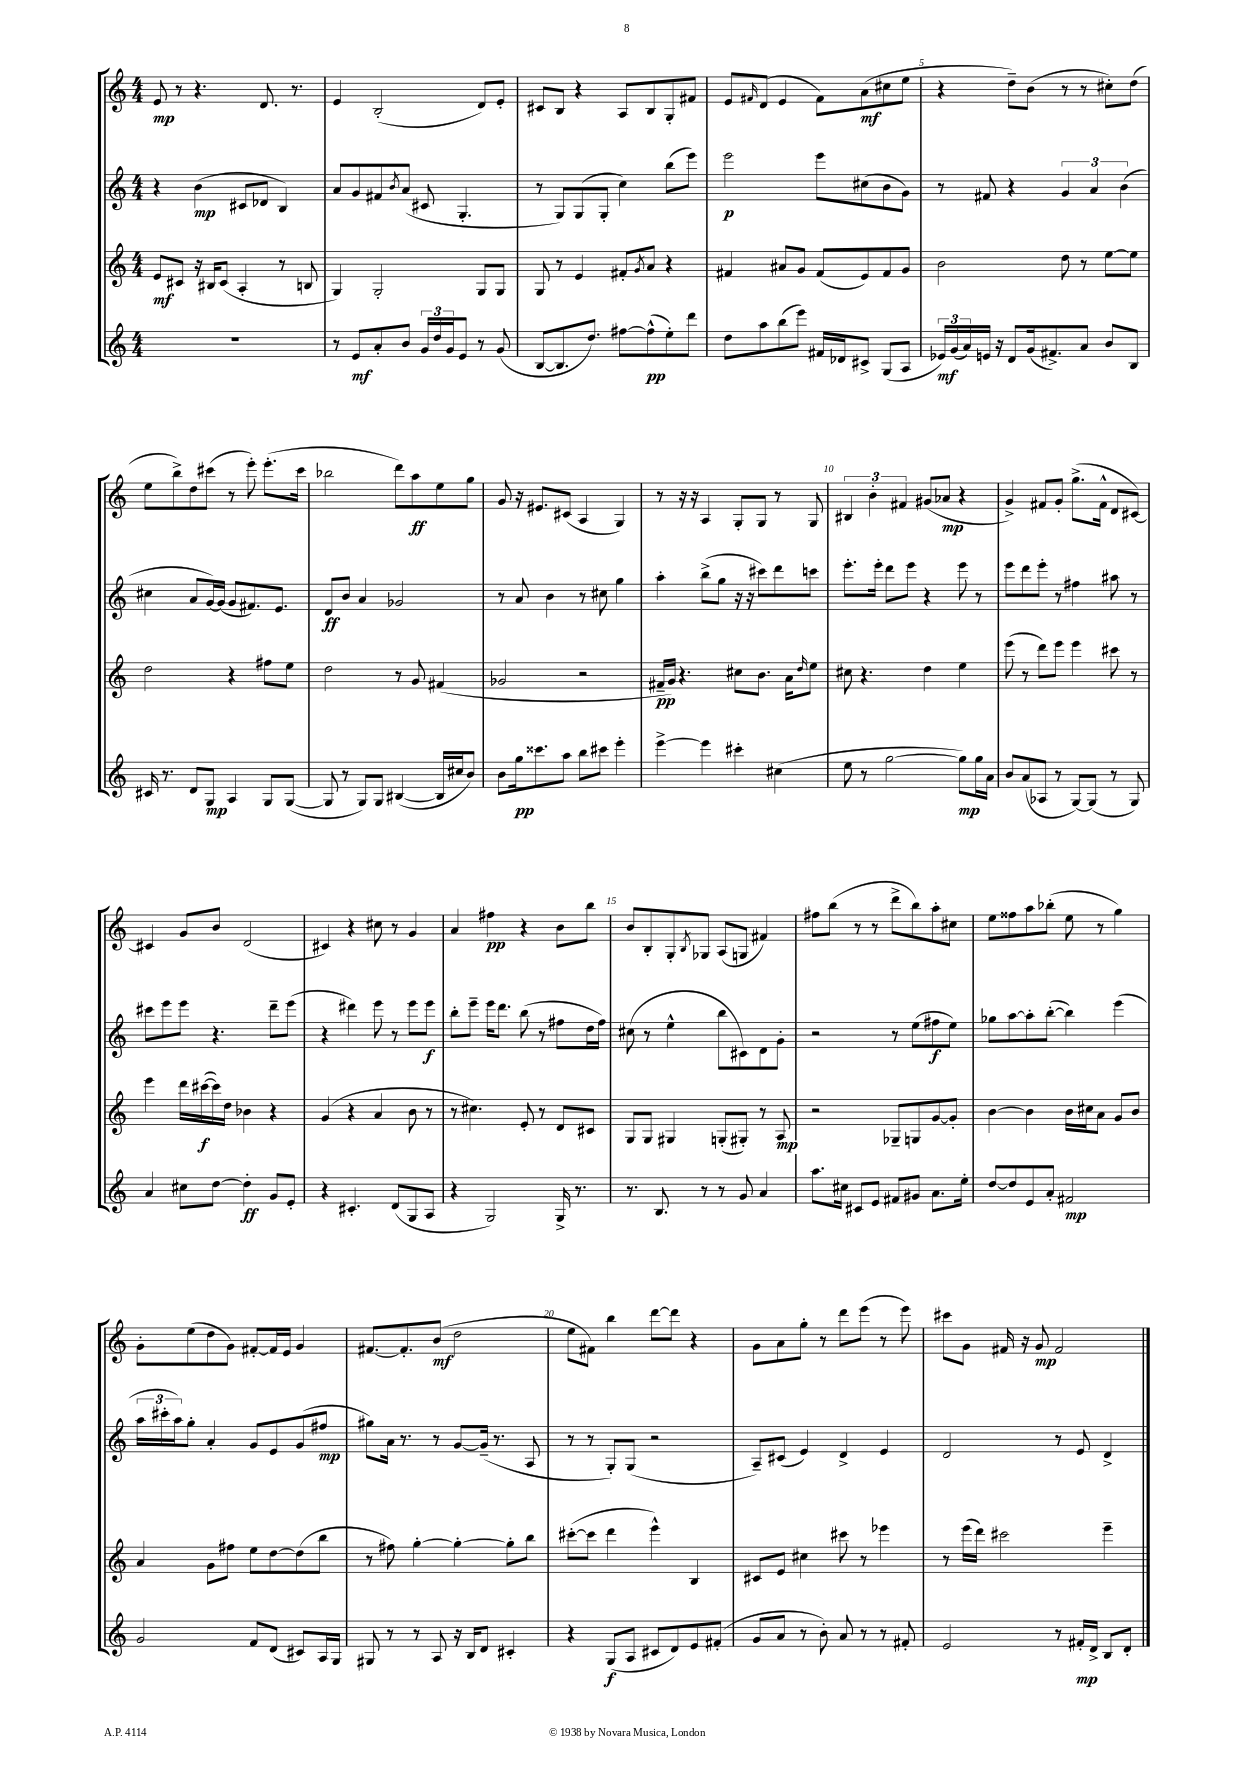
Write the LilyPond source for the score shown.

<<
\new StaffGroup <<
\new Staff = "s0" {
    \clef treble \key c \major \numericTimeSignature \time 4/4
    e'8\mp r8 r4. d'8. r8. |
    e'4 b2-.( d'8) e'8-. |
    cis'8 b8 r4 a8 b8 g8-. fis'8 |
    e'8 \grace { fis'16 } d'8( e'4 fis'8) a'8\mf( cis''8 e''8 |
    r4 d''8--) b'8( r8 r8 cis''8-.) d''8( |
    e''8 b''8->) d''8 cis'''8( r8 e'''8-.) e'''8.-.( cis'''16 |
    bes''2 d'''8) a''8\ff e''8 g''8 |
    g'8 r16 eis'8. cis'8( a4 g4) |
    r8 r16 r16 a4 g8-. g8 r8 g8 |
    \tuplet 3/2 { bis4 b'4-. fis'4 } gis'8( aes'8\mp r4 |
    g'4->) fis'8 g'8-. g''8.->( fis'16-^ d'8 cis'8~) |
    cis'4 g'8 b'8 d'2( |
    cis'4) r4 cis''8 r8 g'4 |
    a'4 fis''4\pp r4 b'8 b''8 |
    b'8 b8-. g8-. \acciaccatura { b8 } ges8 a8( g8 fis'4) |
    fis''8 b''8( r8 r8 d'''8-> b''8) a''8-. cis''8 |
    e''8 fisis''8 a''8 bes''8-.( e''8 r8 g''4) |
    g'8-. e''8( d''8 g'8) fis'8~-. fis'16 e'16 g'4 |
    fis'8.~ fis'8.-. b'8\mf( d''2 |
    e''8 fis'8) b''4 d'''8~ d'''8 r4 |
    g'8 a'8 g''8-. r8 d'''8 e'''8( r8 e'''8) |
    cis'''8 g'8 fis'16 r16 g'8\mp fis'2 \bar "|." |
}
\new Staff = "s1" {
    \clef treble \key c \major \numericTimeSignature \time 4/4
    r4 b'4\mp( cis'8 des'8 b4) |
    a'8 g'8 fis'8 \acciaccatura { b'8 } a'8( cis'8 g4.-. |
    r8 g8) g8( g8-. c''4) b''8( e'''8) |
    e'''2\p e'''8 cis''8( b'8 g'8) |
    r8 fis'8 r4 \tuplet 3/2 { g'4 a'4 b'4( } |
    cis''4 a'8 g'16~) g'16( g'8 fis'8.) e'8. |
    d'8\ff b'8 a'4 ges'2 |
    r8 a'8 b'4 r8 cis''8 g''4 |
    a''4-. b''8->( g''8 r16 r16 cis'''8) d'''8 c'''8 |
    e'''8.-. e'''16-. d'''8 e'''8 r4 e'''8 r8 |
    e'''8 d'''8 e'''8-. r8 fis''4 ais''8 r8 |
    cis'''8 e'''8 e'''8 r4. d'''8-- e'''8( |
    r4 dis'''4) e'''8 r8 e'''8 e'''8\f |
    b''8-. e'''8-- e'''16 d'''8. b''8( r8 fis''8 d''16 fis''16) |
    cis''8( r8 e''4-^ b''8 cis'8) d'8 g'8-. |
    r2 r8 e''8( fis''8\f e''8) |
    ges''8 a''8~ a''8-. b''8~-.( b''4) e'''4( |
    \tuplet 3/2 { a''16 cis'''16-. a''16) } g''8-. a'4-. g'8 e'8 g'8( fis''8\mp |
    gis''8) a'16 r8. r8 g'8~ g'16--( r8. a8 |
    r8 r8 g8-.) g8( r2 |
    a8--) cis'8( e'4) d'4-> e'4 |
    d'2 r8 e'8 d'4-> \bar "|." |
}
\new Staff = "s2" {
    \clef treble \key c \major \numericTimeSignature \time 4/4
    e'8\mf cis'8 r16 bis16 cis'8( a4-. r8 b8 |
    g4) g2-. g8 g8 |
    g8 r8 e'4 fis'8-. \acciaccatura { g'8 } a'8 r4 |
    fis'4 ais'8 g'8 fis'8( e'8) fis'8 g'8 |
    b'2 d''8 r8 e''8~ e''8 |
    d''2 r4 fis''8 e''8 |
    d''2 r8 g'8 fis'4( |
    ges'2 r2 |
    fis'16--\pp g'16) r4. cis''8 b'8. a'16 \grace { d''16 } e''8 |
    cis''8 r4. d''4 e''4 |
    e'''8( r8 d'''8) e'''8 e'''4 cis'''8 r8 |
    e'''4 d'''16 cis'''16~\f( cis'''16) d''16 bes'4 r4 |
    g'4( r4 a'4 b'8 r8 |
    r8 cis''4.) e'8-. r8 d'8 cis'8 |
    g8 g8 gis4 g8-.( gis8-.) r8 a8\mp |
    r2 ges8-- g8 g'8~ g'8-. |
    b'4~ b'4 b'16 cis''16 a'8 g'8 b'8 |
    a'4 g'8 fis''8 e''8 d''8~ d''8( b''8 |
    r8 fis''8) g''4~-. g''4~-. g''8-. b''8 |
    cis'''8~-.( cis'''8 d'''4 e'''4-^) b4 |
    cis'8 e'8 cis''4 cis'''8 r8 ees'''4 |
    r8 e'''16( d'''16) cis'''2 e'''4-- \bar "|." |
}
\new Staff = "s3" {
    \clef treble \key c \major \numericTimeSignature \time 4/4
    r1 |
    r8 e'8\mf a'8-. b'8 \tuplet 3/2 { g'16 d''16 g'16 } e'8 r8 g'8( |
    b8~ b8. d''8.) fis''8~ fis''8-^\pp( e''8-.) d'''8 |
    d''8 a''8 b''8( e'''8) fis'16 des'16 cis'8-> g8( a8 |
    \tuplet 3/2 { ees'16\mf) g'16( a'16) } e'16 r16 d'8 g'16( fis'8.->) a'8 b'8 b8 |
    cis'16 r8. d'8 g8\mp a4 g8 g8~( |
    g8 r8 g8) g8 bis4~( bis16 cis''16 b'8) |
    b'8 g''16\pp cisis'''8. a''8 b''8 cis'''8 e'''4-. |
    e'''4~-> e'''4 cis'''4-. cis''4( |
    e''8 r8 g''2~ g''8\mp) g''16 a'16 |
    b'8 a'8( aes8 r8 g8~) g8( r8 g8) |
    a'4 cis''8 d''8~ d''4-.\ff g'8 e'8-. |
    r4 cis'4.-. d'8( g8 a8 |
    r4 g2) g16-> r8. |
    r8. b8. r8 r8 g'8 a'4 |
    a''8. cis''16 cis'8 e'8 fis'8 gis'8 a'8. e''16-. |
    d''8~ d''8 e'8 a'8-. fis'2\mp |
    g'2 f'8 d'8( cis'8) a16 g16 |
    gis8 r8 r8 a8 r16 b16 d'8 cis'4-. |
    r4 g8\f( a8 cis'8 d'8) e'8 fis'8-.( |
    g'8 a'8 r8 b'8-.) a'8 r8 r8 fis'8-. |
    e'2 r8 fis'16-.\mp d'16-> b8 d'8-. \bar "|." |
}
>>
>>
\layout { \context { \Score \override BarNumber.break-visibility = ##(#f #t #t) barNumberVisibility = #(every-nth-bar-number-visible 5) } }
